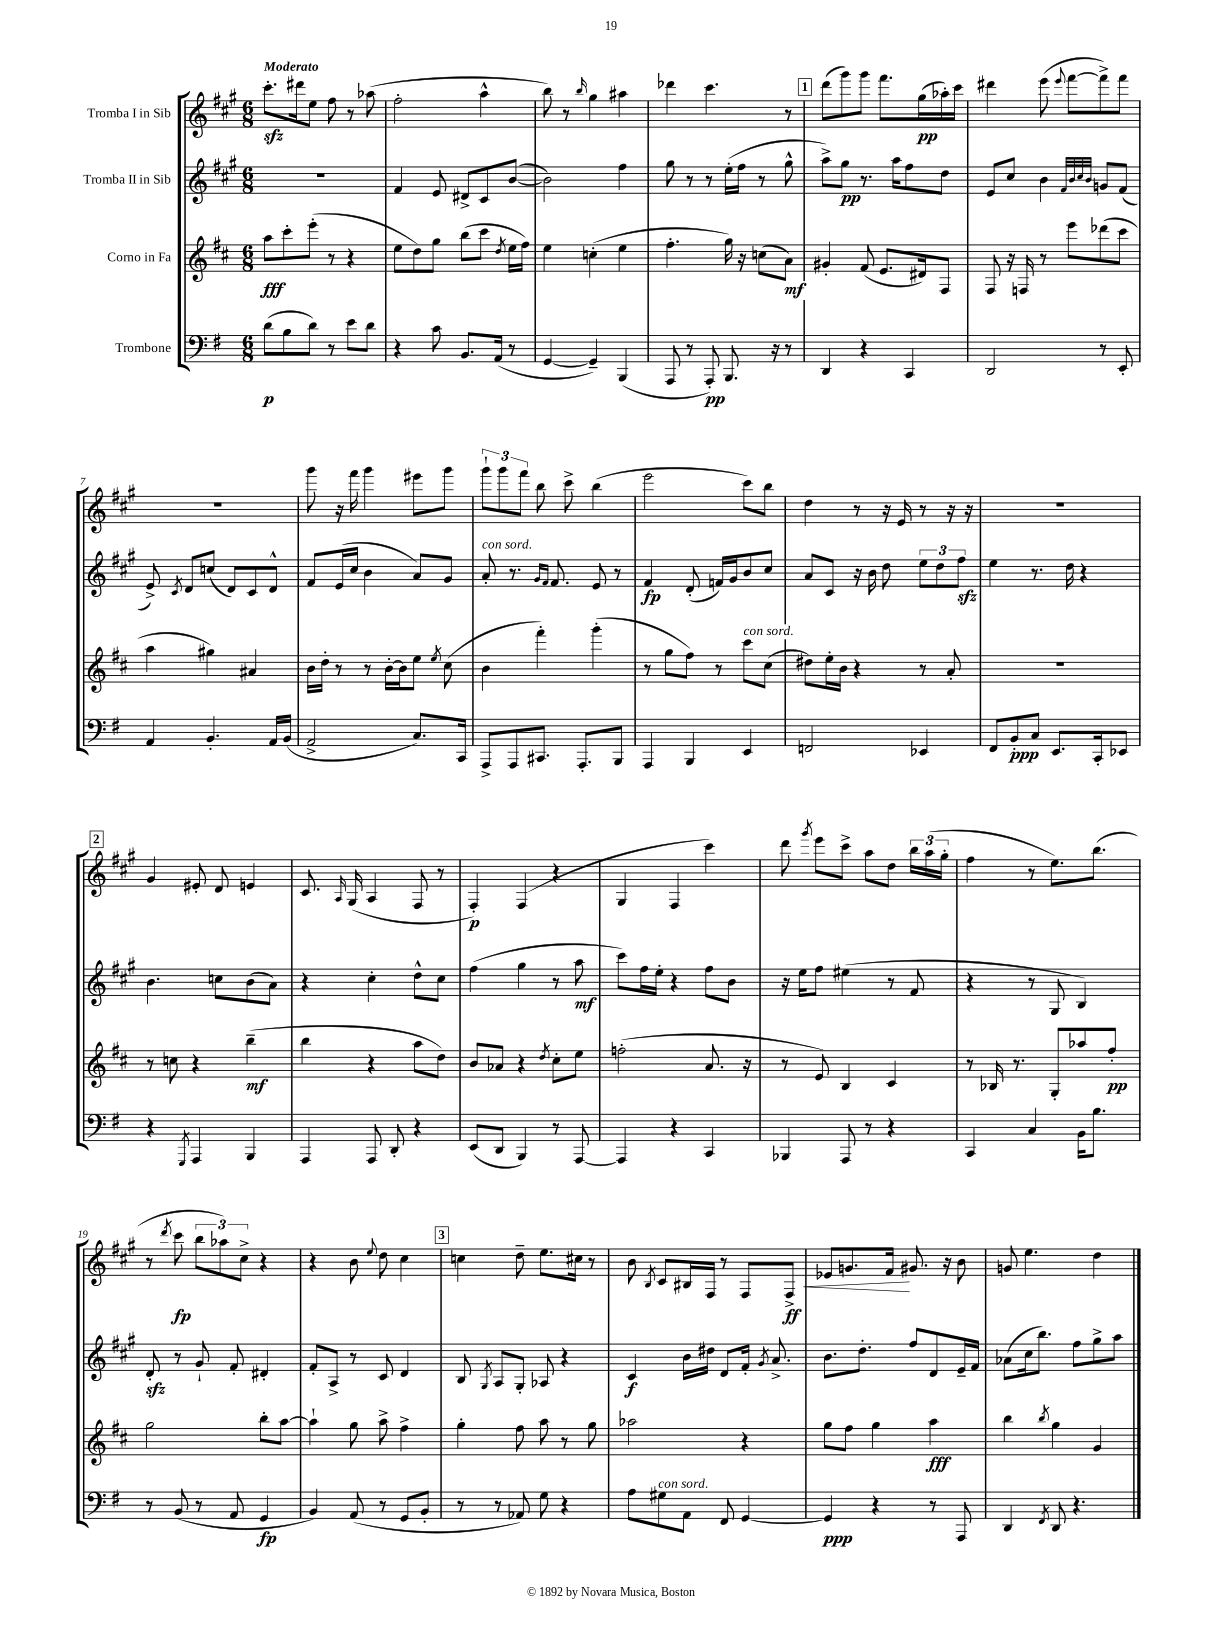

**kern	**kern	**kern	**kern
*staff4	*staff3	*staff2	*staff1
*clefF4	*clefG2	*clefG2	*clefG2
*k[f#]	*k[f#c#]	*k[f#c#g#]	*k[f#c#g#]
*M6/8	*M6/8	*M6/8	*M6/8
(8d\L	8aa\L	2.r	8.ccc#'\L
8B\	8ccc#'\	.	.
.	.	.	16ddd#\k
8d\J)	(8eee'\J	.	8ee\J
8r	8r	.	8ff#\
8e\L	4r	.	8r
8d\J	.	.	(8aa-\
=	=	=	=
4r	8ee\L	4f#/	2ff#'\
.	8dd\)	.	.
8c\	8gg\J	8e/	.
8.BB/L	(8bb\L	8d#^/L	.
.	8ccc#\J	8c#/	4aa^^\
(16AA/Jk	.	.	.
.	8qdd/	.	.
8r	16ee\LL	([8b/J	.
.	16ff#\JJ)	.	.
=	=	=	=
[4GG/	4ee\	2b\])	8bb\)
.	.	.	8r
.	.	.	16qqbb/
4GG~/])	(4cc'\	.	4gg#\
(4BBB/	4ee\	4ff#\	4aa#\
=	=	=	=
8AAA/	4.ff#'\	8gg#\	4ddd-\
8r	.	8r	.
8AAA'/)	.	8r	4.ccc#\
8.BBB/	16gg\)	(16ee'\LL	.
.	16r	16ff#\JJ	.
.	(8cc\L	8r	.
16r	.	.	.
8r	8a\J)	8gg#^^\	8r
=	=	=	=
4DD/	4g#'/	8aa^\L)	(8ddd\L
.	.	8gg#\J	8ggg#\)
4r	(8f#/	8.r	8ggg#\J
.	8.e/L	.	8.fff#\L
.	.	16aa\LK	.
4CC/	.	8ff#\	.
.	16d#/k)	.	(16gg#\L
.	8F#/J	8dd\J	16aa-'\)
.	.	.	16ccc#\JJ
=	=	=	=
2DD/	8F#/	8e/L	4ddd#\
.	16r	8cc#/J	.
.	16F/	.	.
.	8r	4b\	(8eee\
.	.	.	8qqeee/
.	8eee\L	.	[8fff#\L
.	.	32qqf#/LLL	.
.	.	32qqb/	.
.	.	32qqcc#/	.
.	.	32qqb/JJJ	.
8r	(8ddd-\	8g/L	8fff#^\])
8EE'/	8ccc#\J	(8f#/J	8fff#\J
=	=	=	=
4AA/	4aa\	8e^/)	2.r
.	.	8qc#/	.
.	.	8d/L	.
4.BB'/	4gg#\)	(8cc/J	.
.	.	8d/L)	.
.	4a#/	8c#/	.
16AA/LL	.	8d^^/J	.
(16BB/JJ	.	.	.
=	=	=	=
2AA^/	16b\LL	8f#/L	8ggg#\
.	16dd'\JJ	.	.
.	8r	(16e/L	16r
.	.	16cc#/JJ	16fff#\
.	8r	4b\	4ggg#\
.	[16b'\LL	.	.
.	16b\]J	.	.
8.C/L)	8ee\J	8a/L)	8eee#\L
.	8qee/	.	.
.	(8cc#\	8g#/J	8ggg#\J
16CC/Jk	.	.	.
=	=	=	=
8AAA^/L	4b\	8a'/	12ggg#`\L
.	.	.	12ggg#\
8AAA/	.	8.r	.
.	.	.	12fff#\J
8.CC#/J	4fff#'\)	.	8bb\
.	.	16qqg#/LL	.
.	.	16qqf#/JJ	.
.	.	8.f#/	.
.	.	.	8ccc#^\
8.AAA'/L	.	.	.
.	(4ggg'\	8e/	(4bb\
8BBB/J	.	8r	.
=	=	=	=
4AAA/	8r	4f#/	2eee\
.	8gg\L	.	.
4BBB/	8ff#\J)	(8d'/	.
.	8r	16f/LL)	.
.	.	16g#/J	.
4EE/	8ccc#\L	8b/	8ccc#\L)
.	(8cc#\J	8cc#/J	8bb\J
=	=	=	=
2FF/	8dd#\L)	8a/L	4dd\
.	16ee'\L	8c#/J	.
.	16b\JJ	.	.
.	4r	16r	8r
.	.	16b\	.
.	.	8dd\	16r
.	.	.	16e/
4EE-/	8r	12ee\L	8r
.	.	12dd\	.
.	8a'/	.	16r
.	.	12ff#\J	.
.	.	.	16r
=	=	=	=
8FF#/L	2.r	4ee\	2.r
8BB'/	.	.	.
8C/J	.	8.r	.
8.EE/L	.	.	.
.	.	16dd\	.
.	.	4r	.
16CC'/k	.	.	.
8EE-/J	.	.	.
=	=	=	=
4r	8r	4.b\	4g#/
.	8cc\	.	.
8qGGG/	.	.	.
4AAA/	4r	.	8e#'/
.	.	8cc\L	8d/
4BBB/	(4bb~\	(8b\	4e/
.	.	8a\J)	.
=	=	=	=
4AAA/	4bb\	4r	8.c#/
.	.	.	16qqA/
.	.	.	(16G#/
8AAA/	4r	4cc#'\	4A/
8DD'/	.	.	.
4r	8aa\L	8dd^^\L	8F#/
.	8dd\J)	8cc#\J	8r
=	=	=	=
(8EE/L	8b/L	(4ff#\	4F#'/)
8DD/J	8a-/J	.	.
4BBB/)	4r	4gg#\	(4F#/
.	8qdd/	.	.
8r	8cc#'\L	8r	4r
[8AAA/	8ee\J	8aa\	.
=	=	=	=
4AAA/]	(2ff'\	8ccc#\L)	4G#/
.	.	16ff#\L	.
.	.	16ee'\JJ	.
4r	.	4r	4F#/
4CC/	8.a/	8ff#\L	4ccc#\)
.	.	8b\J	.
.	16r	.	.
=	=	=	=
4BBB-/	8r	16r	8ddd\
.	.	16ee\LK	.
.	.	.	8qggg#/
.	8e/)	8ff#\J	8eee\L
8AAA/	4B/	(4ee#\	8ccc#^\J
8r	.	.	8aa\L
4r	4c#/	8r	8dd\J
.	.	8f#/	24bb\LL
.	.	.	(24aa\
.	.	.	24gg#'\JJ
=	=	=	=
4CC/	8r	4r	4ff#\
.	16B-/	.	.
.	8.r	.	.
4C/	.	8r	8r
.	8G'/L	8G#/	8.ee\L)
16BB\LK	8aa-/	4B/)	.
8.B\J	.	.	(8.bb\J
.	8ff#'/J	.	.
=	=	=	=
8r	2gg\	8d'/	8r
.	.	.	8qddd/
(8BB/	.	8r	8ccc#\
8r	.	8g#`/	12bb\L
.	.	.	12aa-\)
8AA/	.	8f#'/	.
.	.	.	12cc#^\J
4GG/	8bb'\L	4d#'/	4r
.	[8aa\J	.	.
=	=	=	=
4BB/)	4aa`\]	8f#'/L	4r
.	.	8A^/J	.
(8AA/	8gg\	8r	8b\
.	.	.	8qqee/
8r	8aa^\	8c#/	8dd\
8GG/L	4ff#^\	4d/	4cc#\
8BB'/J	.	.	.
=	=	=	=
8r	4gg'\	8B/	4cc\
.	.	8qG#/	.
8r	.	8A/L	.
8AA-/)	8ff#\	8G#'/J	8dd~\
8G\	8aa\	8A-/	8.ee\L
4r	8r	4r	.
.	.	.	16cc#\Jk
.	8gg\	.	8r
=	=	=	=
8A\L	2aa-\	4c#/	8b\
.	.	.	8qB/
8G#\	.	.	8c#/L
8AA\J	.	16b\LL	16B#/L
.	.	16dd#\JJ	16F#/JJ
8FF#/	.	8d/L	8r
[4GG/	4r	16f#'/Jk	8F#/L
.	.	8qg#/	.
.	.	8.a^/	.
.	.	.	8F#^/J
=	=	=	=
4GG/]	8gg\L	8.b\L	8e-/L
.	8ff#\J	.	8.g/
.	.	8.dd'\J	.
4r	4gg\	.	.
.	.	.	16f#/Jk
.	.	8ff#/L	8.g#/
8r	4aa\	8d/	.
.	.	.	16r
8AAA/	.	16e~/L	8b\
.	.	16f#/JJ	.
=	=	=	=
4DD/	4bb\	(8a-\L	8g/
.	.	16cc#\k	4.ee\
.	.	8.bb\J)	.
8qFF#/	8qbb/	.	.
8DD/	4gg\	.	.
4.r	.	8ff#\L	.
.	4g/	8gg#^\	4dd\
.	.	8aa\J	.
==	==	==	==
*-	*-	*-	*-
